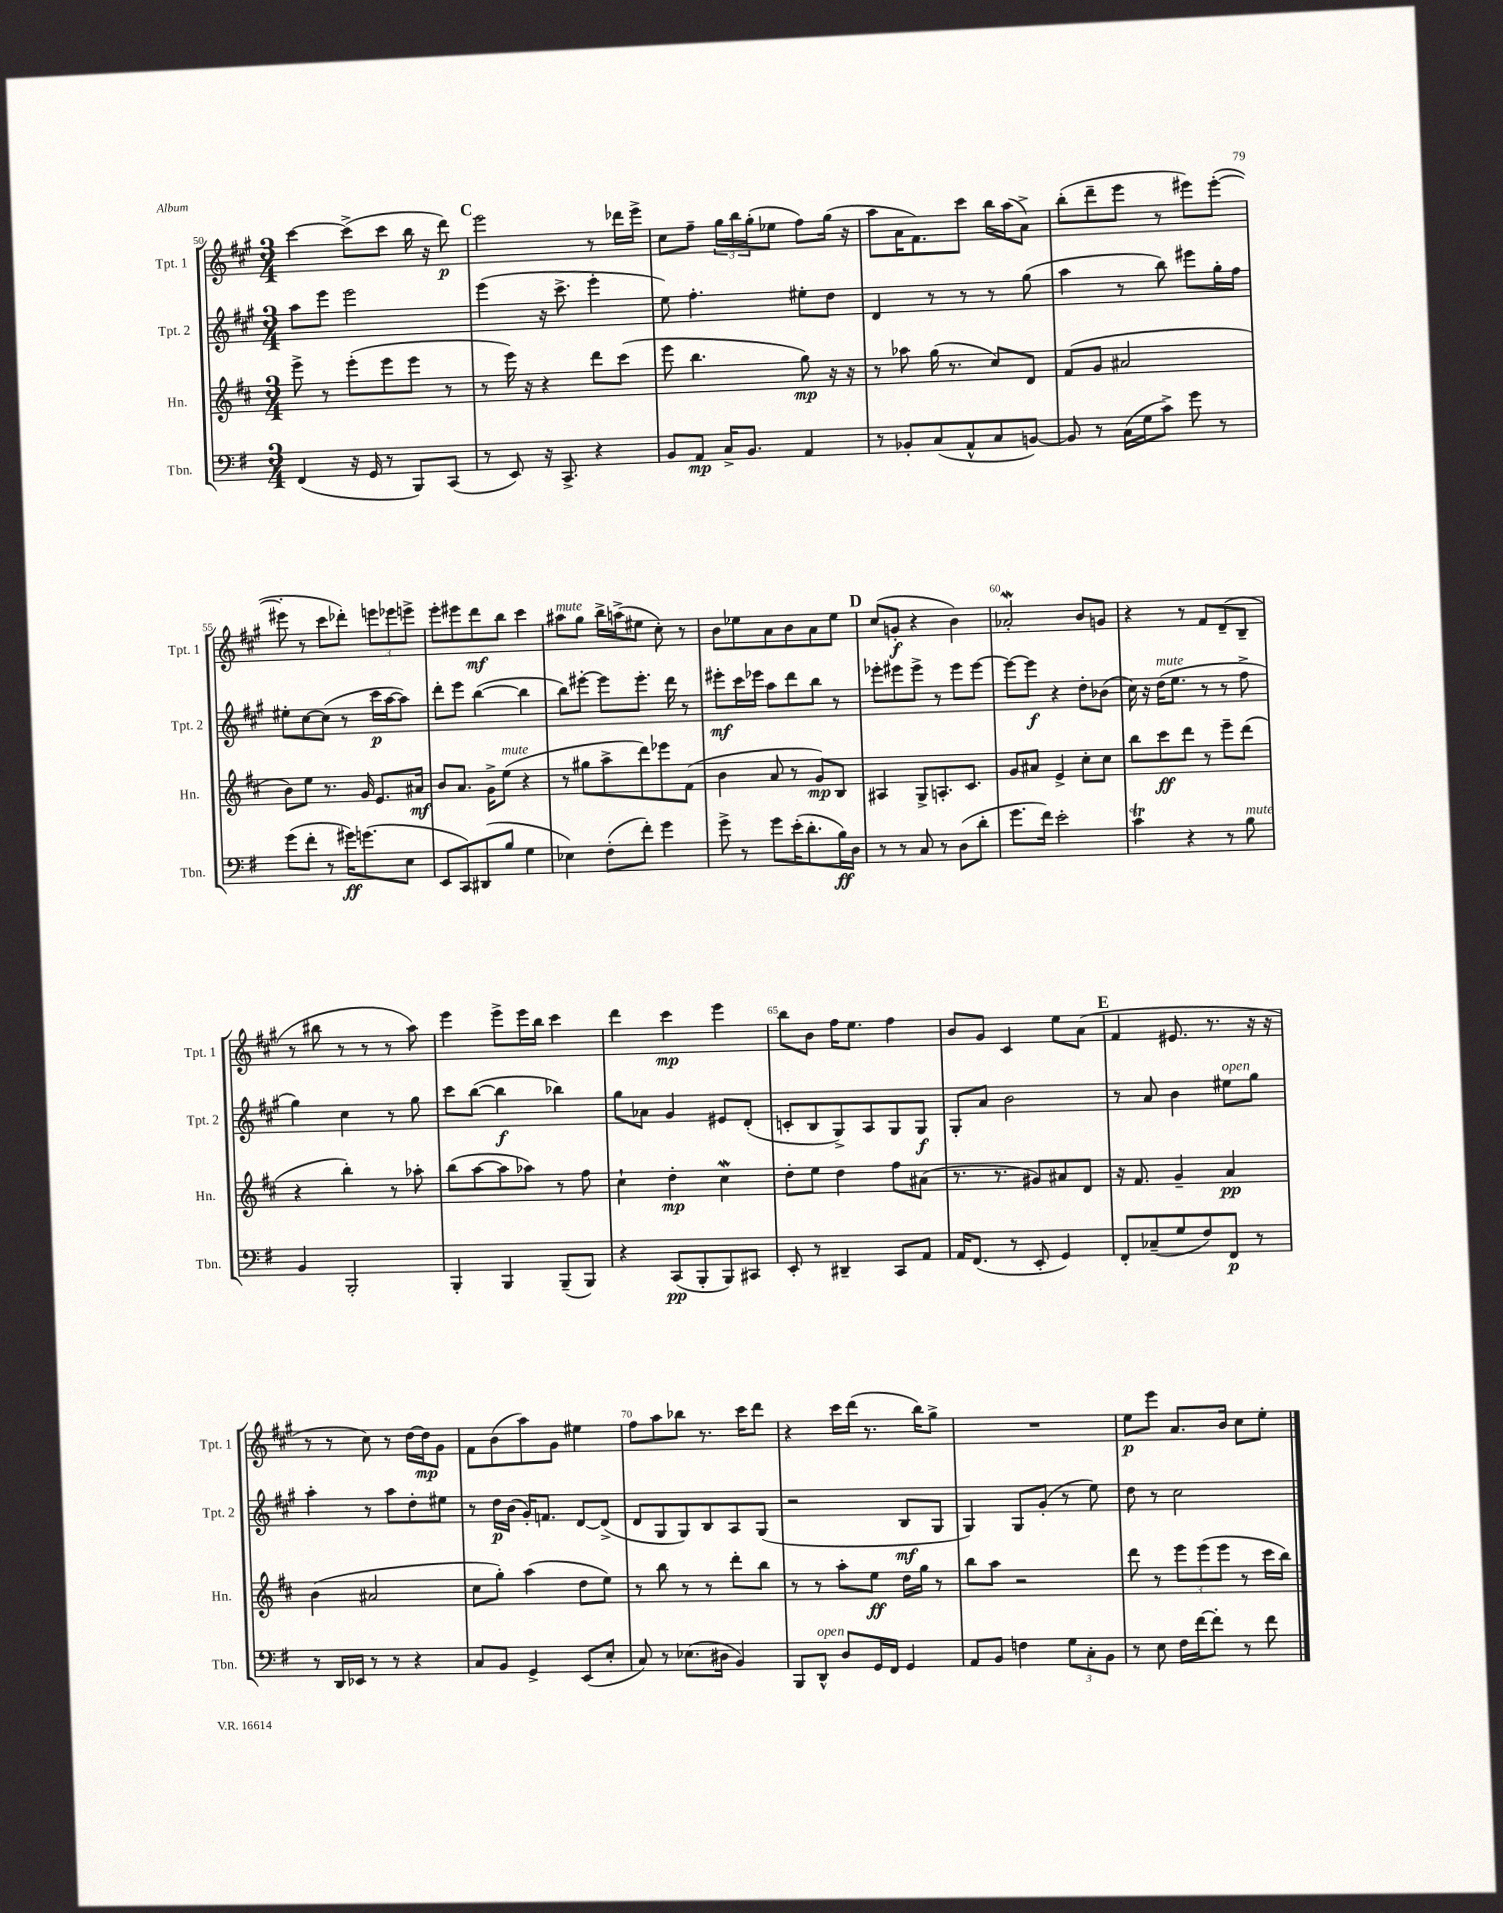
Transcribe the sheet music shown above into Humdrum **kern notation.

**kern	**kern	**kern	**kern
*staff4	*staff3	*staff2	*staff1
*clefF4	*clefG2	*clefG2	*clefG2
*k[f#]	*k[f#c#]	*k[f#c#g#]	*k[f#c#g#]
*M3/4	*M3/4	*M3/4	*M3/4
(4FF#	8eee^	8aa	[4ccc#
.	8r	8eee	.
16r	(8eee'	2eee	(8ccc#^]
16GG	.	.	.
8r	8eee	.	8ccc#
8BBB)	8eee	.	16bb
.	.	.	16r
(8CC	8r	.	8ddd)
=	=	=	=
8r	8r	(4eee	2eee
8EE)	16eee)	.	.
.	16r	.	.
16r	4r	16r	.
8.CC^	.	8.ccc#^	.
4r	8ddd	4eee'	8r
.	(8ccc#	.	16ddd-
.	.	.	16eee^
=	=	=	=
8BB	8eee	8ee)	8cc#
8AA	4.bb	4.ff#'	8ff#~
16C^	.	.	24gg#
.	.	.	24bb
8.BB	.	.	.
.	.	.	(24gg#'
.	.	.	8ee-
4AA	8gg)	8ee#'	8ff#)
.	16r	8dd	(16gg#
.	16r	.	16r
=	=	=	=
8r	8r	4d	8aa
8BB-'	8aa-	.	16a
.	.	.	8.f#)
(8C	(16gg	8r	.
.	8.r	.	.
8AA^^	.	8r	8ccc#
8C	8cc#)	8r	16bb
.	.	.	(16aa
[8BB)	8d	(8gg#	8a^)
=	=	=	=
8BB]	(8f#	4aa	(8bb'
8r	8g	.	8ddd~
(16C	2a#	8r	8eee
16G	.	.	.
8c^)	.	8bb)	8r
8g	.	8eee#	8eee#)
8r	.	16gg#'	([8eee#'
.	.	16ff#	.
=	=	=	=
(8g	8b)	8ee#'	8eee#']
8f#'	8ee	[8cc#	8r
8r	8.r	(8cc#]	8ccc#
16g#)	.	8r	8ddd-')
(8.g	16g	.	.
.	8.e	16ccc#	12eee
.	.	[16aa	.
.	.	.	12eee-
8E	.	8aa])	.
.	.	.	12eee^
.	16a#	.	.
=	=	=	=
8EE	8b	8ddd'	8eee'
8CC)	8.a	8eee	8eee#
(8DD#	.	([4bb	8ddd
.	16g^	.	.
8B	(8ee	.	8bb
4G	4r	4bb]	4ccc#
=	=	=	=
4E-)	8r	8bb)	8aa#
.	8gg#	[8eee#'	8gg#
(8F#'	8aa^	8eee#]	16bb^
.	.	.	(16aa^
8f#')	8ddd)	8.eee#'	8ee#
4g	8eee-	.	8cc#')
.	.	16ddd	.
.	(8f#	8r	8r
=	=	=	=
8g^	4b	8eee#'	8b
8r	.	16ccc#	8ee-
.	.	16eee-	.
8g	8a	8aa	8a
(16e'	8r	8ddd	8b
8.d'	.	.	.
.	8g)	8bb	8a
16B)	8B	8r	8ee-
16D	.	.	.
=	=	=	=
8r	4A#	8eee-'	(8cc#
8r	.	8eee#	8g'
8C	8G^	8eee#^	4r
8r	8.A'	8r	.
(8D	.	8eee#	4b)
.	8.c#	.	.
8d'	.	[8eee#	.
=	=	=	=
8.g	8g	8eee#_	2a-'
.	8a#	8eee#]	.
16f#)	.	.	.
2e'	4e^	4r	.
.	8cc#'	8dd'	8b
.	8cc#	(8b-	8g
=	=	=	=
4c	8bb	16cc#)	4r
.	.	16r	.
.	8ccc#	(16dd	.
.	.	8.ee	.
4r	8ddd	.	8r
.	8r	8r	8f#
8r	8eee~	8r	(8d~
8B	(8ddd	8ff#^	8B~
=	=	=	=
4BB	4r	4gg#)	8r
.	.	.	8bb#
2BBB'	4bb')	4cc#	8r
.	.	.	8r
.	8r	8r	8r
.	8aa-'	8gg#	8aa)
=	=	=	=
4BBB'	(8bb	8ccc#	4eee
.	[8aa	([8bb	.
4BBB	8aa]	4bb]	8eee^
.	8aa-)	.	16eee
.	.	.	16bb
(8BBB~	8r	4bb-)	4ccc#
8BBB)	8ff#	.	.
=	=	=	=
4r	4cc#`	8gg#	4ddd
.	.	8a-	.
(8CC	4dd'	4g#	4ccc#
8BBB'	.	.	.
8BBB)	4cc#	8e#	4eee
8CC#	.	(8d'	.
=	=	=	=
8EE'	8dd'	8c'	8bb
8r	8ee	8B	8b
4DD#~	4dd	8G#^)	16ff#
.	.	.	8.ee
.	.	8A	.
8CC	8ff#	8G#	4ff#
8AA	(8a#	8G#	.
=	=	=	=
16AA	8.r	8G#'	8b
(8.FF#	.	.	.
.	.	8a	8g#
.	8.r	.	.
8r	.	2b	4c#
8EE'	8g#)	.	.
4GG)	8a#	.	8ee
.	8d	.	(8a
=	=	=	=
8FF#'	16r	8r	4f#
.	8.f#	.	.
(8C-~	.	8a	.
8G	4g~	4b	8.e#
8F#)	.	.	.
.	.	.	8.r
8FF#	4a	8ee#	.
8r	.	8gg#	16r
.	.	.	16r
=	=	=	=
8r	(4b	4aa'	8r
16DD	.	.	8r
16EE-	.	.	.
8r	2a#	8r	8cc#)
8r	.	8aa	8r
4r	.	8dd'	[16dd
.	.	.	16dd]
.	.	8ee#	8g#
=	=	=	=
8C	8cc#	8r	8f#
8BB	8gg')	16dd	(8b
.	.	(16b	.
4GG^	(4aa	16g#')	8aa)
.	.	8.f	.
.	.	.	8g#
(8EE	8dd	[8d	4ee#
8E'	8ee)	(8d^]	.
=	=	=	=
8C)	8r	8d	8ff#
8r	8bb	8G#	8aa
(8.E-	8r	8G#)	8bb-
.	8r	8B	8.r
16D#	.	.	.
4BB)	8ddd'	8A	.
.	.	.	16ccc#
.	8bb	(8G#	8ddd
=	=	=	=
8BBB	8r	2r	4r
8DD^^	8r	.	.
8D	8aa'	.	16ccc#
.	.	.	(16ddd
16GG	8ee	.	8.r
16FF#	.	.	.
4GG	16dd	8B	.
.	16gg	.	16bb)
.	8r	8G#	8gg#^
=	=	=	=
8AA	8bb	4G#)	2.r
8BB	8aa	.	.
4F	2r	8G#	.
.	.	(8g#'	.
12G	.	8r	.
12C'	.	.	.
.	.	8ee)	.
12BB	.	.	.
=	=	=	=
8r	8ddd	8dd	8ee
8E	8r	8r	8eee
16F#	12eee	2cc#	8.a
[16f#	.	.	.
.	(12eee	.	.
8f#']	.	.	.
.	12eee	.	.
.	.	.	16b
8r	8r	.	8cc#
8f#	16ccc#	.	8ee'
.	16bb)	.	.
==	==	==	==
*-	*-	*-	*-
